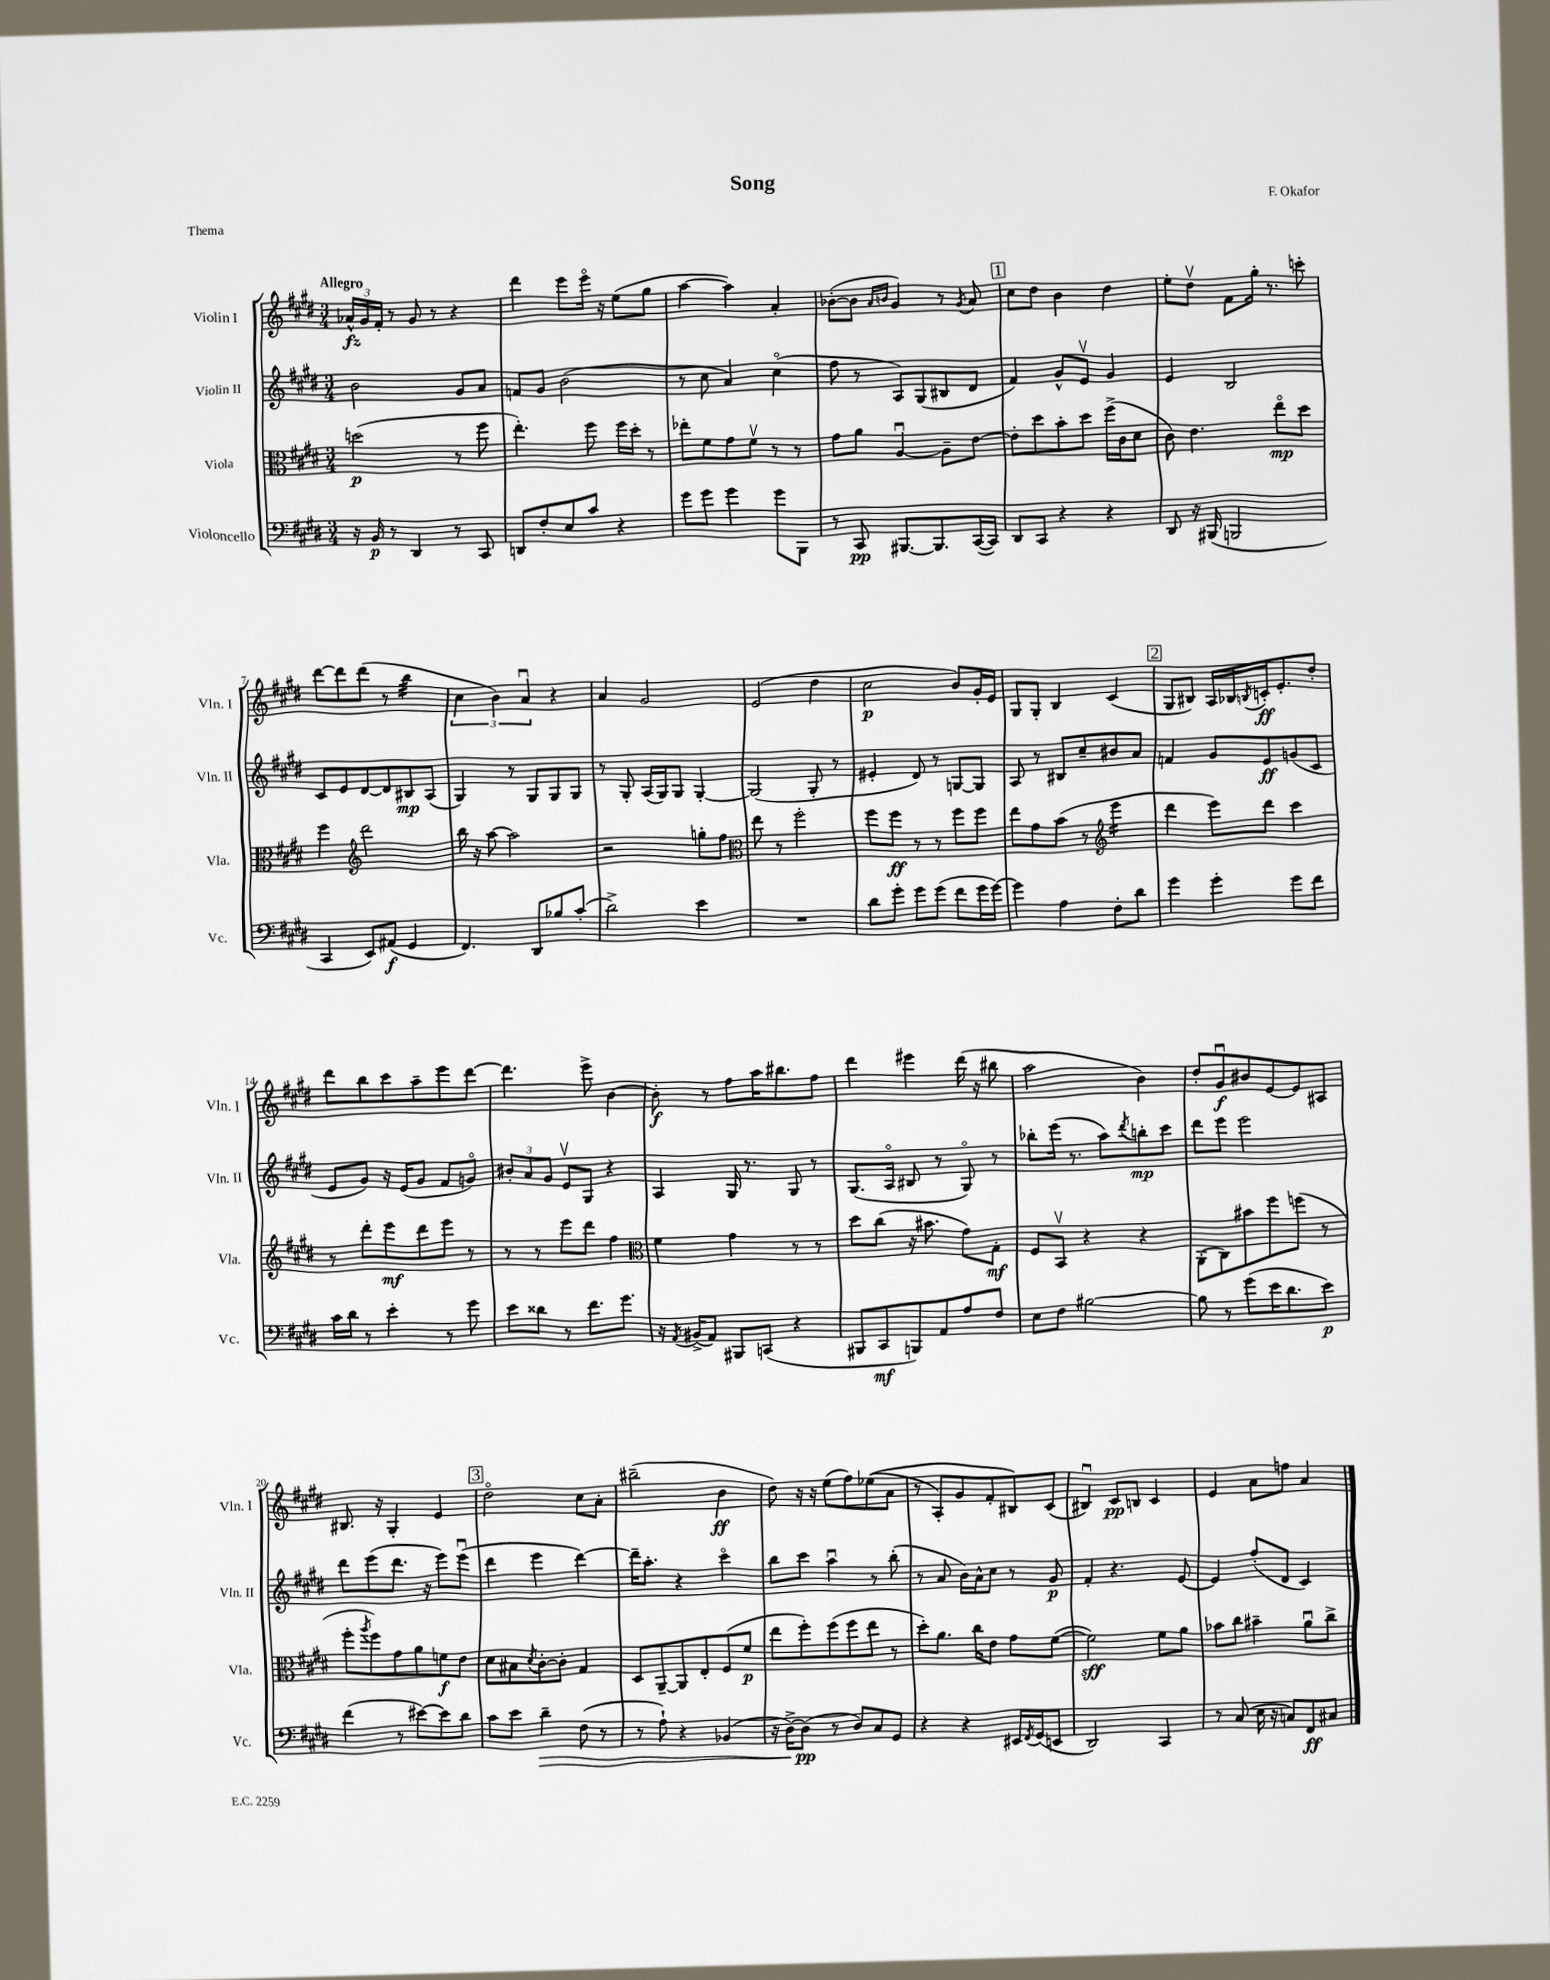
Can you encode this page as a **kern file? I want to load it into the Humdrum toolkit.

**kern	**dynam	**kern	**dynam	**kern	**dynam	**kern	**dynam
*part4	*part4	*part3	*part3	*part2	*part2	*part1	*part1
*staff4	*staff4	*staff3	*staff3	*staff2	*staff2	*staff1	*staff1
*I"Violoncello	*	*I"Viola	*	*I"Violin II	*	*I"Violin I	*
*I'Vc.	*	*I'Vla.	*	*I'Vln. II	*	*I'Vln. I	*
*clefF4	*	*clefC3	*	*clefG2	*	*clefG2	*
*k[f#c#g#d#]	*	*k[f#c#g#d#]	*	*k[f#c#g#d#]	*	*k[f#c#g#d#]	*
*M3/4	*	*M3/4	*	*M3/4	*	*M3/4	*
=1	=1	=1	=1	=1	=1	=1	=1
!	!	!	!	!	!	!LO:TX:a:B:t=Allegro	!
16r	.	(2ddn\	p	2b\	.	24a-X^^/LL	fz
.	.	.	.	.	.	24g#/	.
16BB/	p	.	.	.	.	.	.
.	.	.	.	.	.	24f#'/JJ	.
8r	.	.	.	.	.	8r	.
4DD#/	.	.	.	.	.	8g#/	.
.	.	.	.	.	.	8r	.
8r	.	8r	.	8g#/L	.	4r	.
8CC#/	.	8ff#\	.	8a/J	.	.	.
=2	=2	=2	=2	=2	=2	=2	=2
8DDn/L	.	4.ee'\)	.	8fn/L	.	4ddd#\	.
8F#'/	.	.	.	8g#/J	.	.	.
8E/	.	.	.	(2b\	.	8eee\L	.
8c#/J	.	8ff#\	.	.	.	16eee\Jk	.
.	.	.	.	.	.	16r	.
4r	.	16ff#\LL	.	.	.	(8ee\L	.
.	.	16dd#'\JJ	.	.	.	.	.
.	.	8r	.	.	.	8gg#\J	.
=3	=3	=3	=3	=3	=3	=3	=3
8g#\L	.	8ee-X'\L	.	8r	.	[4aa\	.
8g#\J	.	8f#\	.	8cc#\	.	.	.
4g#\	.	8g#\	.	4a/)	.	4aa\])	.
.	.	8f#v\J	.	.	.	.	.
8g#\L	.	8r	.	(4cc#\	.	4a'/	.
8BBB\J	.	8r	.	.	.	.	.
=4	=4	=4	=4	=4	=4	=4	=4
8r	.	8g#\L	.	8ff#\	.	([8b-X'\L	.
8CC#/	pp	8a\J	.	8r	.	8b-\J]	.
.	.	.	.	.	.	16qqa/LL	.
.	.	.	.	.	.	16qqbn/JJ	.
[8.BBB#X/L	.	[4Au/	.	8A/L)	.	4g#/)	.
.	.	.	.	(8G#/	.	.	.
8.BBB#/]	.	.	.	.	.	.	.
.	.	8A~\L]	.	8B#X/	.	8r	.
.	.	.	.	.	.	8qg#/	.
([16CC#/L	.	[8e\J	.	8d#/J	.	8a/	.
16CC#/JJ])	.	.	.	.	.	.	.
!!LO:REH:place=s1:t=1
=5	=5	=5	=5	=5	=5	=5	=5
8DD#/L	.	8e'\L]	.	4f#/)	.	8cc#\L	.
8CC#/J	.	8dd#\	.	.	.	8dd#\J	.
4r	.	8b'\	.	8g#^^/L	.	4b\	.
.	.	8dd#\J	.	8ev/J	.	.	.
4r	.	(16ff#^\LL	.	4g#/	.	4dd#\	.
.	.	16c#\J	.	.	.	.	.
.	.	8d#\J	.	.	.	.	.
=6	=6	=6	=6	=6	=6	=6	=6
8DD#/	.	8c#\)	.	4e/	.	8ee'\L	.
16r	.	4.e\	.	.	.	8dd#v\J	.
(16BBB#X/	.	.	.	.	.	.	.
2BBBn/	.	.	.	2B/	.	8f#\L	.
.	.	.	.	.	.	16gg#'\Jk	.
.	.	.	.	.	.	8.r	.
.	.	8ee\L	mp	.	.	.	.
.	.	8dd#\J	.	.	.	8cccn'\	.
!!LO:LB:g=z
=7	=7	=7	=7	=7	=7	=7	=7
4CC#/	.	4ff#\	.	8c#/L	.	[8ddd#\L	.
.	.	.	.	8e/	.	8ddd#\]	.
*	*	*clefG2	*	*	*	*	*
8EE/L)	.	2ddd#\	.	[8d#/	.	(8ddd#\J	.
(8AA#X/J	f	.	.	8d#/]	.	8r	.
*	*	*	*	*	*	*tremolo	*
4GG#/	.	.	.	8B#X/	mp	32bb\LLL	.
.	.	.	.	.	.	32bb\	.
.	.	.	.	.	.	32bb\	.
.	.	.	.	.	.	32bb\	.
.	.	.	.	(8A/J	.	32bb\	.
.	.	.	.	.	.	32bb\	.
.	.	.	.	.	.	32bb\	.
.	.	.	.	.	.	32bb\JJJ	.
*	*	*	*	*	*	*Xtremolo	*
=8	=8	=8	=8	=8	=8	=8	=8
4.FF#/)	.	16bb\	.	4G#/)	.	6cc#\	.
.	.	16r	.	.	.	.	.
.	.	[8aa\	.	.	.	.	.
.	.	.	.	.	.	6b\)	.
.	.	2aa\]	.	8r	.	.	.
.	.	.	.	.	.	6au/	.
8DD#/L	.	.	.	8G#/L	.	.	.
8B-X/	.	.	.	8G#/	.	4r	.
(8c#'/J	.	.	.	8G#/J	.	.	.
=9	=9	=9	=9	=9	=9	=9	=9
2d#^\)	.	2r	.	8r	.	4a/	.
.	.	.	.	8G#'/	.	.	.
.	.	.	.	(16A/LL	.	2g#/	.
.	.	.	.	16G#/J)	.	.	.
.	.	.	.	8G#/J	.	.	.
4e\	.	8ggn'\L	.	[4G#'/	.	.	.
.	.	8ff#\J	.	.	.	.	.
=10	=10	=10	=10	=10	=10	=10	=10
*	*	*clefC3	*	*	*	*	*
2.r	.	8ee\	.	(2G#/]	.	(2e/	.
.	.	8r	.	.	.	.	.
.	.	2ff#'\	.	.	.	.	.
.	.	.	.	8G#'/	.	4dd#\	.
.	.	.	.	8r	.	.	.
=11	=11	=11	=11	=11	=11	=11	=11
8d#\L	.	8ff#\L	.	4e#X'/	.	2cc#\	p
8g#'\J	.	8ff#\J	ff	.	.	.	.
8g#\L	.	8r	.	8d#/)	.	.	.
(8g#\J	.	8r	.	8r	.	.	.
8f#\L	.	8ff#\L	.	[8Gn/L	.	8b/L)	.
16g#\L	.	8ff#\J	.	8G/J]	.	16g#'/L	.
[16g#\JJ)	.	.	.	.	.	16e/JJ	.
=12	=12	=12	=12	=12	=12	=12	=12
4g#\]	.	8ee\L	.	8A/	.	8G#/L	.
.	.	8g#\	.	8r	.	8G#'/J	.
4A\	.	(8b\J	.	8B#X/L	.	4B/	.
.	.	8r	.	8cc#~/	.	.	.
*	*	*clefG2	*	*	*	*	*
*	*	*tremolo	*	*	*	*	*
8F#'\L	.	16eee\LL	.	8b#X/	.	(4c#/	.
.	.	16eee\	.	.	.	.	.
8d#\J	.	16eee\	.	8a/J	.	.	.
.	.	16eee\JJ	.	.	.	.	.
*	*	*Xtremolo	*	*	*	*	*
!!LO:REH:place=s1:t=2
=13	=13	=13	=13	=13	=13	=13	=13
4g#\	.	4ddd#\	.	4fn/	.	8G#/L	.
.	.	.	.	.	.	8B#X/J)	.
4g#'\	.	8eee\L)	.	8g#/L	.	16A/LL	.
.	.	.	.	.	.	16B-X/	.
.	.	.	.	.	.	8qBn/	.
.	.	8ddd#\J	.	8e/	ff	16cn'/J	ff
.	.	.	.	.	.	8.e'/	.
8g#\L	.	4ccc#\	.	(8gn/	.	.	.
8f#\J	.	.	.	8c#/J	.	8dd#'/J	.
!!LO:LB:g=z
=14	=14	=14	=14	=14	=14	=14	=14
16c#\LL	.	8r	.	8e/L	.	8ddd#\L	.
16d#\JJ	.	.	.	.	.	.	.
8r	.	8ddd#'\L	.	8g#/J)	.	8bb\	.
4e'\	.	8eee\	mf	16r	.	8ccc#\	.
.	.	.	.	(16e/KL	.	.	.
.	.	8ddd#\	.	8g#/J	.	8aa~\	.
8r	.	8eee\J	.	8f#/L	.	8eee\	.
8g#\	.	8r	.	8gn/J)	.	[8ddd#\J	.
=15	=15	=15	=15	=15	=15	=15	=15
8e\L	.	8r	.	12b#X'/L	.	4.ddd#\]	.
.	.	.	.	12a/	.	.	.
8d##X\J	.	8r	.	.	.	.	.
.	.	.	.	12g#/J	.	.	.
8r	.	8eee\L	.	8ev/L	.	.	.
8.f#\L	.	8ddd#\J	.	8G#/J	.	8eee^\	.
.	.	4ff#\	.	4r	.	[4b\	.
8.g#\J	.	.	.	.	.	.	.
=16	=16	=16	=16	=16	=16	=16	=16
*	*	*clefC3	*	*	*	*	*
16r	.	4f#\	.	4A/	.	8b'\]	f
8qAA/	.	.	.	.	.	.	.
(16BB#X^/KL	.	.	.	.	.	.	.
8AA/J)	.	.	.	.	.	8r	.
8BBB#X/L	.	4g#\	.	16G#/	.	8ff#\L	.
.	.	.	.	8.r	.	.	.
(8CCn/J	.	.	.	.	.	16aa\K	.
.	.	.	.	.	.	8.bb#X\	.
4r	.	8r	.	8G#/	.	.	.
.	.	8r	.	8r	.	8ff#\J	.
=17	=17	=17	=17	=17	=17	=17	=17
8BBB#X/L	.	8dd#\L	.	(8.G#/L	.	4ddd#\	.
8CC#/	mf	(8cc#\J	.	.	.	.	.
.	.	.	.	16A/Jk	.	.	.
8BBBn/)	.	16r	.	8B#X/	.	4eee#X\	.
.	.	8.b#X\	.	.	.	.	.
8AA/	.	.	.	8r	.	.	.
8A/	.	8g#\L)	.	8G#/)	.	(16ddd#\	.
.	.	.	.	.	.	16r	.
8F#/J	.	8G#'\J	mf	8r	.	8bb#X\	.
=18	=18	=18	=18	=18	=18	=18	=18
8E\L	.	8F#/L	.	8bb-X'\L	.	2aa\	.
8F#\J	.	8BBv/J	.	(16eee\Jk	.	.	.
.	.	.	.	8.r	.	.	.
[2B#X\	.	4r	.	.	.	.	.
.	.	.	.	8aa\L)	.	.	.
.	.	.	.	8qddd#/	.	.	.
.	.	4r	.	8bbn'\	mp	4b\)	.
.	.	.	.	8ccc#\J	.	.	.
=19	=19	=19	=19	=19	=19	=19	=19
8B#\]	.	(8AA'\L	.	8ddd#\L	.	8dd#'/L	.
8r	.	8C#\)	.	8eee\J	.	8g#u/	f
(8g#\L	.	8b#X\	.	2eee\	.	8b#X/	.
16e\K	.	8ff#\	.	.	.	[8e/	.
8.d#\	.	.	.	.	.	.	.
.	.	(8ffn\J	.	.	.	8e/]	.
8e\J)	p	8r	.	.	.	8A#X/J	.
!!LO:LB:g=z
=20	=20	=20	=20	=20	=20	=20	=20
(4f#\	.	8ff#'\L	.	8ddd#\L	.	8.B#X/	.
.	.	8qaa/	.	.	.	.	.
.	.	8ff#\)	.	(8eee\	.	.	.
.	.	.	.	.	.	16r	.
8r	.	8g#\	.	8.ddd#\J	.	4G#'/	.
[8e#X\L)	.	8a\	.	.	.	.	.
.	.	.	.	16r	.	.	.
8e#\]	.	8fn\	f	8eee\L)	.	4e/	.
8d#\J	.	8e\J	.	(8eeeu\J	.	.	.
!!LO:REH:place=s1:t=3
=21	=21	=21	=21	=21	=21	=21	=21
8c#\L	.	8d#\L	.	4ddd#\	.	2dd#\	.
8e\J	.	8B#X\	.	.	.	.	.
.	.	8qd#/	.	.	.	.	.
!	!LO:HP:b	!	!	!	!	!	!
4d#~\	>	[8c#'\	.	4eee\	.	.	.
.	.	8c#'\J]	.	.	.	.	.
(8F#\	.	4G#/	.	[4ddd#\)	.	8cc#\L	.
8r	.	.	.	.	.	8a'\J	.
=22	=22	=22	=22	=22	=22	=22	=22
8r	.	8D#/L	.	16ddd#~\KL]	.	(2bb#X~\	.
.	.	.	.	8.aa'\J	.	.	.
8A`\)	.	[8AA~/	.	.	.	.	.
4r	.	8AA/]	.	4r	.	.	.
.	.	8E'/	.	.	.	.	.
(4BB-X/	.	(8F#/	.	4ccc#\	.	4b\	ff
.	.	8f#/J	p	.	.	.	.
=23	=23	=23	=23	=23	=23	=23	=23
16r	.	8ee\L	.	8bb\L	.	8dd#\)	.
[16D#^\KL)	.	.	.	.	.	.	.
(8D#\J]	pp	8ff#'\)	.	8ccc#\J	.	16r	.
.	.	.	.	.	.	16r	.
8r	]	(8ff#\	.	4aau\	.	(8ee\L	.
8D#/L)	.	8ff#\	.	.	.	8ff#\)	.
8C#/	.	8ee\J	.	8r	.	((8ee-X\	.
8GG#/J	.	8r	.	(8bb'\	.	8a\J	.
=24	=24	=24	=24	=24	=24	=24	=24
4r	.	8dd#'\L)	.	8r	.	8r	.
.	.	8.a\J	.	8a/	.	8A'/L)	.
4r	.	.	.	16b\LL)	.	8g#/	.
.	.	16cc#\KL	.	16a^^\J	.	.	.
.	.	8e\J	.	8cc#\J	.	8f#'/	.
16EE#X/LL	.	8g#\L	.	8r	.	8B#X/)	.
8qFF#/	.	.	.	.	.	.	.
(16GG#/J	.	.	.	.	.	.	.
8EEn/J	.	([8f#\J	.	8g#/	p	(8c#/J	.
=25	=25	=25	=25	=25	=25	=25	=25
2DD#/)	.	2f#\])	sff	4f#'/	.	4B#Xu/)	.
.	.	.	.	4.r	.	8c#/L	pp
.	.	.	.	.	.	8Bn/J	.
4CC#/	.	8f#\L	.	.	.	4c#/	.
.	.	8a\J	.	[8e/	.	.	.
=26	=26	=26	=26	=26	=26	=26	=26
8r	.	8b-X\L	.	4e/]	.	4e/	.
(8C#/	.	8cc#\J	.	.	.	.	.
16E\	.	4b#X~\	.	(8ff#'/L	.	8a\L	.
16r	.	.	.	.	.	.	.
8Cn/L)	.	.	.	8d#/J	.	8ffn\J	.
8FF#/	ff	8au\L	.	4c#/)	.	4a/	.
8C#X/J	.	8cc#^\J	.	.	.	.	.
==	==	==	==	==	==	==	==
*-	*-	*-	*-	*-	*-	*-	*-
